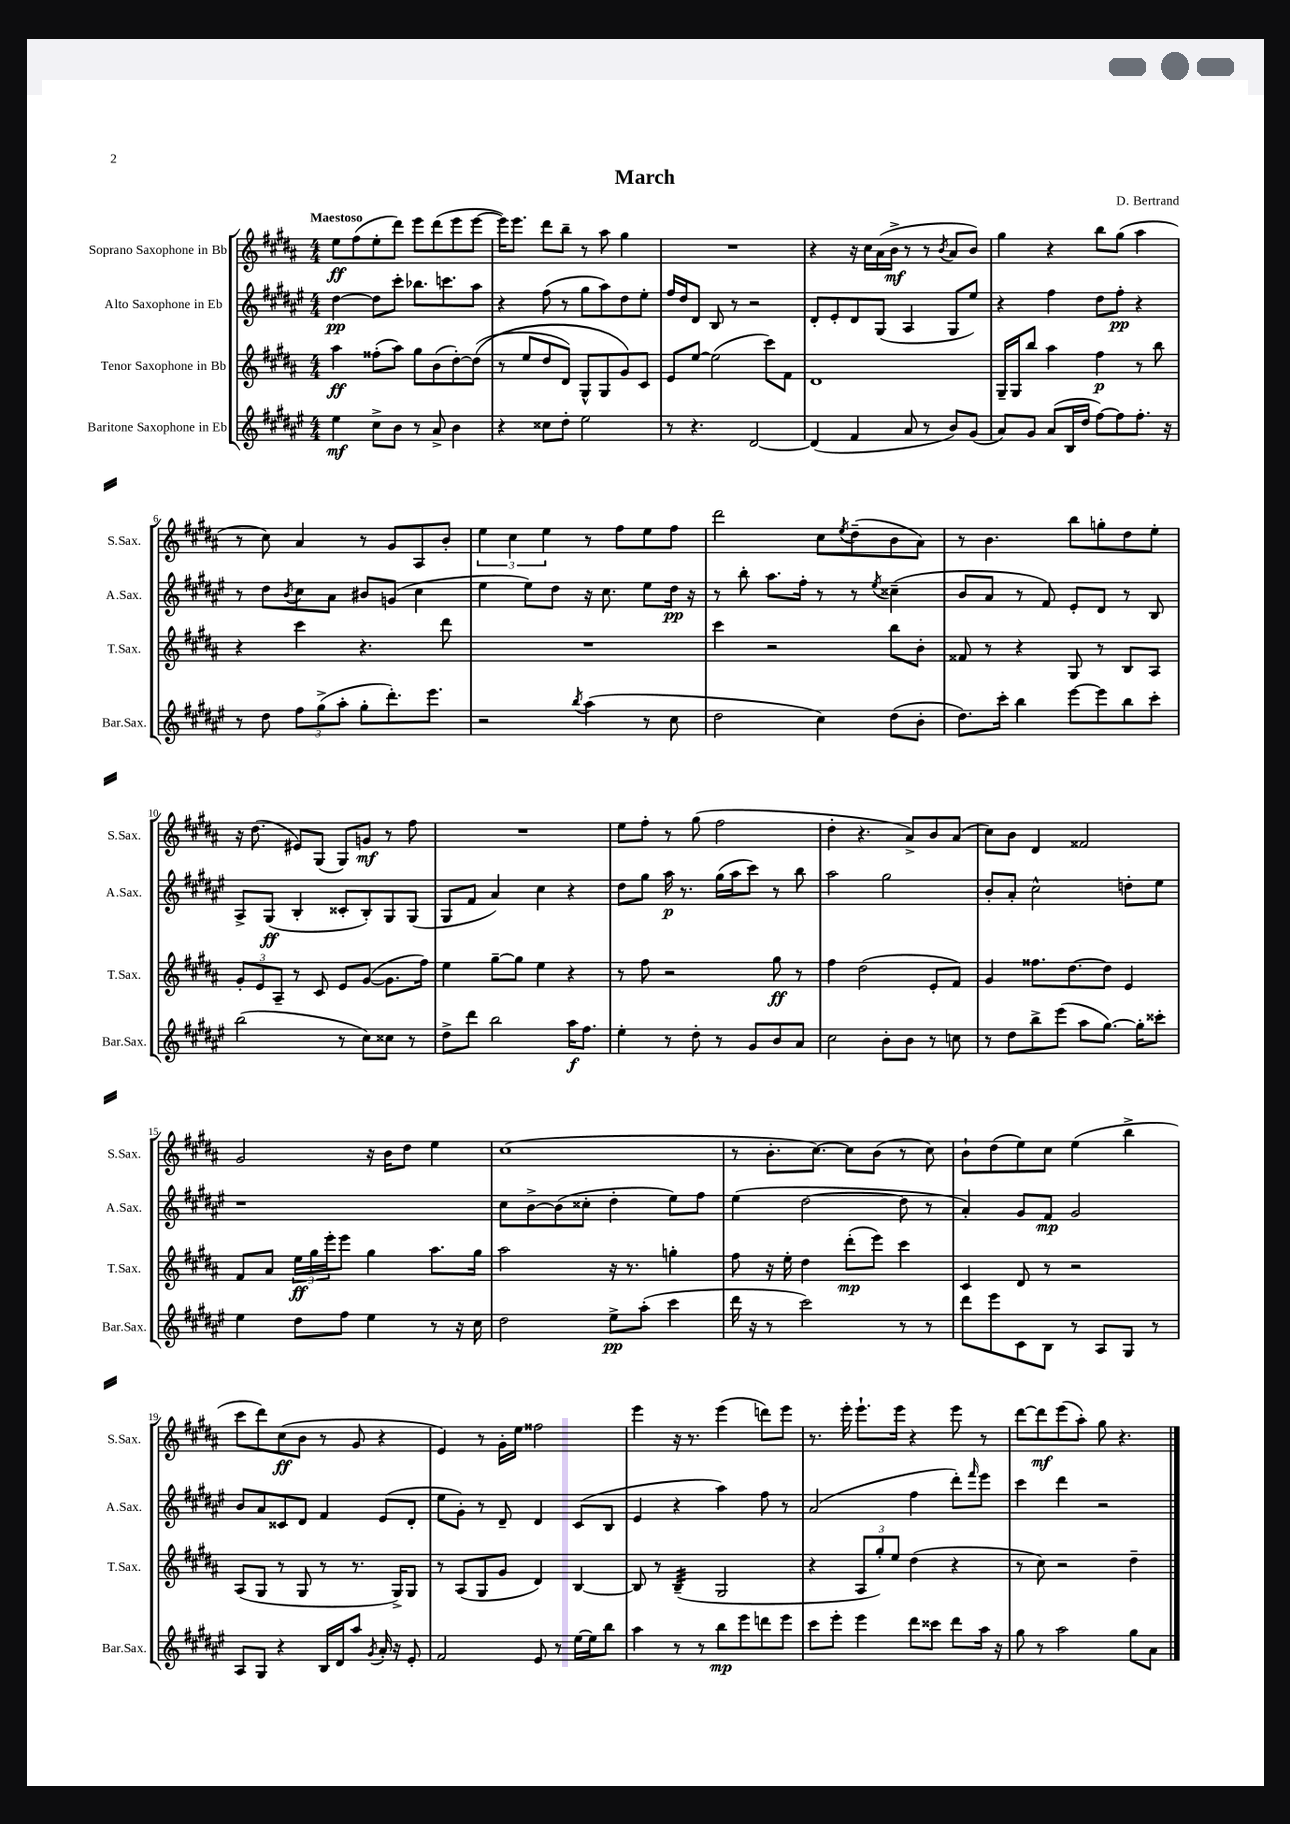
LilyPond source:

\header { title = "March" composer = "D. Bertrand" }
<<
\new StaffGroup <<
\new Staff = "s0" \with { instrumentName = "Soprano Saxophone in Bb" shortInstrumentName = "S.Sax." } {
    \clef treble \key b \major \numericTimeSignature \time 4/4 \tempo "Maestoso"
    e''8\ff fis''8( e''8-. dis'''8) e'''8 dis'''8( e'''8 e'''8~ |
    e'''16) e'''8. dis'''8 b''8-- r8 ais''8 gis''4 |
    R1 |
    r4 r16 cis''16 ais'16( b'16->\mf r8 r8 \acciaccatura { b'8 } ais'8 b'8) |
    gis''4 r4 b''8 gis''8( ais''4 |
    r8 cis''8) ais'4 r8 gis'8 ais8 b'8-. |
    \tuplet 3/2 { e''4 cis''4 e''4 } r8 fis''8 e''8 fis''8 |
    dis'''2 cis''8 \acciaccatura { e''8 } dis''8--( b'8 ais'8) |
    r8 b'4. b''8 g''8-. dis''8 e''8-. |
    r16 dis''8.( eis'8) gis8( gis8) g'8\mf r8 fis''8 |
    R1 |
    e''8 fis''8-. r8 gis''8( fis''2 |
    dis''4-. r4. ais'8->) b'8 ais'8( |
    cis''8) b'8 dis'4 fisis'2 |
    gis'2 r16 b'16 dis''8 e''4 |
    cis''1( |
    r8 b'8.-. cis''8.~) cis''8 b'8( r8 cis''8) |
    b'8-! dis''8( e''8) cis''8 e''4( b''4-> |
    cis'''8 dis'''8) cis''8\ff( b'8 r8 gis'8 r4 |
    e'4) r8 gis'16-. e''16 fisis''2 |
    e'''4 r16 r8. e'''4( d'''8) e'''8 |
    r8. e'''16-. e'''8.-! e'''16 r4 e'''8 r8 |
    dis'''8~ dis'''8\mf e'''8( ais''8-.) gis''8 r4. \bar "|." |
}
\new Staff = "s1" \with { instrumentName = "Alto Saxophone in Eb" shortInstrumentName = "A.Sax." } {
    \clef treble \key fis \major \numericTimeSignature \time 4/4
    dis''4~\pp dis''8 cis'''8-. bes''8. c'''8. ais''8 |
    r4 fis''8( r8 gis''8 ais''8) dis''8 eis''8-. |
    fis''16 dis''16 dis'8 b8 r8 r2 |
    dis'8-. eis'8-. dis'8 gis8( ais4 gis8 eis''8) |
    r4 fis''4 dis''8 fis''8-.\pp r4 |
    r8 dis''8 \acciaccatura { b'8 } cis''8 ais'8 bis'8 g'8( cis''4 |
    eis''4 eis''8) dis''8 r16 cis''8. eis''8 dis''16\pp r16 |
    r8 b''8-. ais''8. fis''16-. r8 r8 \acciaccatura { eis''8 } cisis''4--( |
    b'8 ais'8 r8 fis'8) eis'8-. dis'8 r8 b8 |
    ais8-> gis8\ff( b4-. cisis'8-. b8-.) gis8 gis8( |
    gis8 fis'8 ais'4) cis''4 r4 |
    dis''8 gis''8 ais''16\p r8. gis''16( ais''16 cis'''8) r8 b''8 |
    ais''2 gis''2 |
    b'8-. ais'8-. cis''2-^ d''8-. eis''8 |
    r1 |
    cis''8 b'8~-> b'8( cisis''8-. dis''4-. eis''8) fis''8 |
    eis''4( dis''2~ dis''8 r8 |
    ais'4-.) gis'8 fis'8\mp gis'2 |
    b'8 ais'8 cisis'8 dis'8 fis'4 eis'8( dis'8-. |
    eis''8 gis'8-.) r8 dis'8-- dis'4 cis'8( b8 |
    eis'4 r4 ais''4) fis''8 r8 |
    ais'2( fis''4 dis'''8-.) \grace { fis'''16 } eis'''8 |
    cis'''4 dis'''4 r2 \bar "|." |
}
\new Staff = "s2" \with { instrumentName = "Tenor Saxophone in Bb" shortInstrumentName = "T.Sax." } {
    \clef treble \key b \major \numericTimeSignature \time 4/4
    ais''4\ff fisis''8-.( ais''8) gis''8 b'8( dis''8~-.) dis''8(\( |
    r8 e''8 dis''8 dis'8) gis8-^ gis8 gis'8\) cis'8 |
    e'8 e''8~ e''2( cis'''8) fis'8 |
    dis'1 |
    gis16-- gis16 b''8 ais''4 fis''4\p r8 b''8 |
    r4 cis'''4 r4. dis'''8 |
    R1 |
    cis'''4 r2 b''8 b'8-. |
    fisis'8 r8 r4 gis8 r8 b8 ais8 |
    \tuplet 3/2 { gis'8-. e'8 ais8-- } r8 cis'8 e'8 gis'8~( gis'8. fis''16) |
    e''4 gis''8~-- gis''8 e''4 r4 |
    r8 fis''8 r2 gis''8\ff r8 |
    fis''4 dis''2( e'8-. fis'8) |
    gis'4 fisis''8. dis''8.~ dis''8 e'4 |
    fis'8 ais'8 \tuplet 3/2 { e''16\ff gis''16 e'''16-. } e'''8 gis''4 ais''8. gis''16 |
    ais''2 r16 r8. g''4-. |
    fis''8 r16 e''16-. dis''4 dis'''8-.\mp( e'''8) cis'''4 |
    cis'4 dis'8 r8 r2 |
    ais8( gis8 r8 gis8 r8 r8. gis16->) gis8 |
    r8 ais8( gis8 gis'8 dis'4) b4~ |
    b8 r8 b4:32--( gis2 |
    r4 \tuplet 3/2 { ais8 gis''8-.) e''8 } dis''4( r4 |
    r8 cis''8) r2 dis''4-- \bar "|." |
}
\new Staff = "s3" \with { instrumentName = "Baritone Saxophone in Eb" shortInstrumentName = "Bar.Sax." } {
    \clef treble \key fis \major \numericTimeSignature \time 4/4
    eis''4\mf cis''8-> b'8 r8 ais'8-> b'4 |
    r4 cisis''8 dis''8-. eis''2 |
    r8 r4. dis'2~ |
    dis'4( fis'4 ais'8 r8 b'8) gis'8( |
    ais'8) gis'8 ais'8( b16 dis''16 fis''8~) fis''8 fis''8.-. r16 |
    r8 dis''8 \tuplet 3/2 { fis''8 gis''8->( ais''8-. } gis''8-. dis'''8.-.) eis'''8. |
    r2 \acciaccatura { b''8 } ais''4( r8 cis''8 |
    dis''2 cis''4) dis''8( b'8-. |
    dis''8.) cis'''16-. b''4 eis'''8~ eis'''8 b''8 cis'''8-. |
    b''2( r8 cis''8) cisis''8 r8 |
    dis''8-> dis'''8 b''2 ais''16\f fis''8. |
    eis''4-. r8 dis''8-. r8 gis'8 b'8 ais'8 |
    cis''2 b'8-. b'8 r8 c''8 |
    r8 dis''8 b''8-> eis'''8( ais''8 gis''8.~) gis''16-. cisis'''8-. |
    eis''4 dis''8 fis''8 eis''4 r8 r16 cis''16 |
    dis''2 eis''8->\pp ais''8-.( cis'''4 |
    dis'''16 r16 r8 cis'''2) r8 r8 |
    dis'''8 eis'''8 cis'8 b8 r8 ais8 gis8 r8 |
    ais8 gis8 r4 b16 dis'16 ais''8 \acciaccatura { gis'8 } ais'16-. r16 eis'8-. |
    fis'2 eis'8 r8 eis''16~ eis''16 b''8 |
    ais''4 r8 r8 b''8\mp eis'''8 d'''8 eis'''8 |
    cis'''8 eis'''8-. eis'''4 dis'''8 cisis'''8 dis'''8 ais''16 r16 |
    gis''8 r8 ais''2 gis''8 ais'8 \bar "|." |
}
>>
>>
